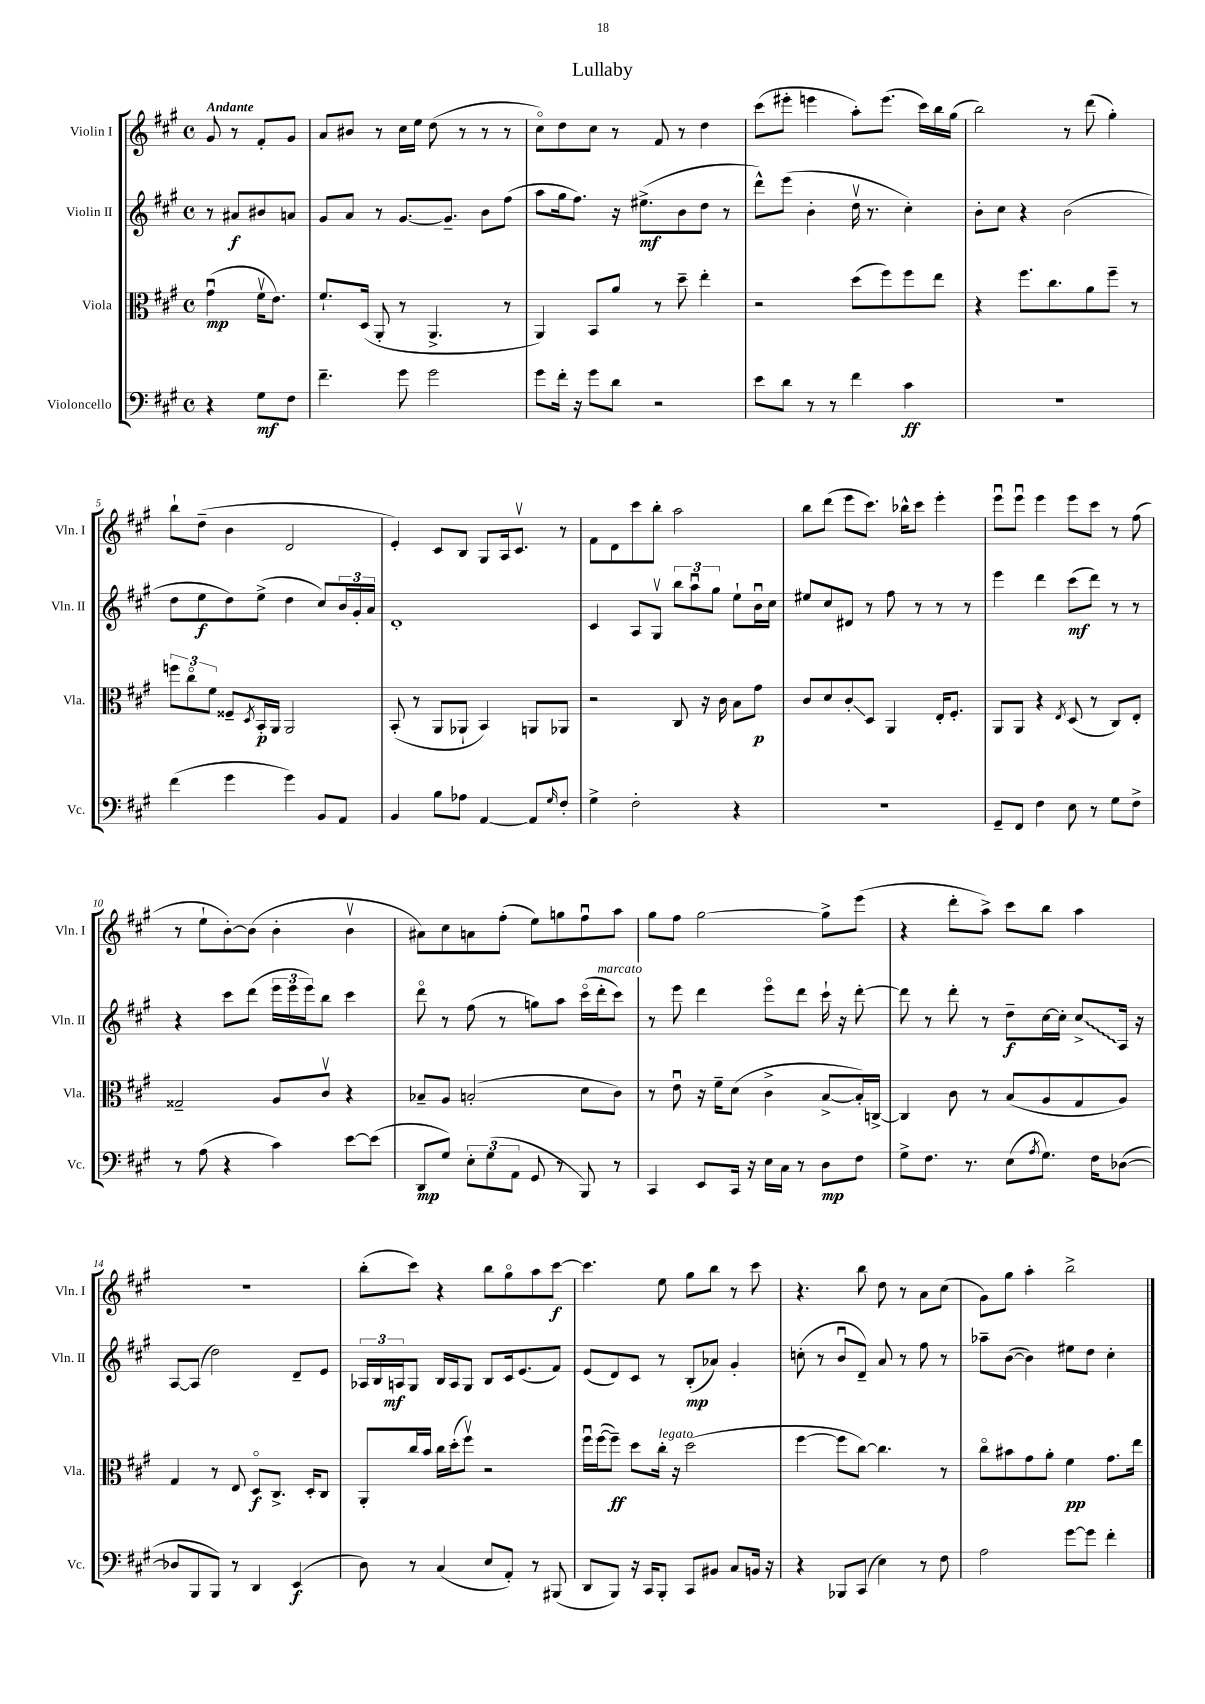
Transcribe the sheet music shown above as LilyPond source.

\header { title = "Lullaby" }
<<
\new StaffGroup <<
\new Staff = "s0" \with { instrumentName = "Violin I" shortInstrumentName = "Vln. I" } {
    \clef treble \key a \major \defaultTimeSignature \time 4/4 \partial 2 \tempo "Andante"
    gis'8 r8 fis'8-. gis'8 |
    a'8 bis'8 r8 cis''16 e''16 d''8( r8 r8 r8 |
    cis''8\flageolet) d''8 cis''8 r8 fis'8 r8 d''4 |
    cis'''8( eis'''8-. e'''4 a''8-.) e'''8.( cis'''16) b''16 gis''16( |
    b''2) r8 d'''8( gis''4-.) |
    b''8-! d''8--( b'4 d'2 |
    e'4-.) cis'8 b8 gis8 a16 cis'8.\upbow r8 |
    fis'8 d'8 cis'''8 b''8-. a''2 |
    b''8 d'''8( e'''8 cis'''8.) bes''16-^ cis'''8 e'''4-. |
    e'''8\downbow e'''8\downbow e'''4 e'''8 cis'''8 r8 fis''8( |
    r8 e''8-! b'8~-.) b'8( b'4-. b'4\upbow |
    ais'8) cis''8 a'8 fis''8-.( e''8) g''8 fis''8\downbow a''8 |
    gis''8 fis''8 gis''2~ gis''8-> e'''8( |
    r4 d'''8-. a''8->) cis'''8 b''8 a''4 |
    r1 |
    b''8-.( cis'''8) r4 b''8 gis''8\flageolet a''8 cis'''8~\f |
    cis'''4. e''8 gis''8 b''8 r8 cis'''8 |
    r4. b''8 d''8 r8 a'8 cis''8( |
    gis'8) gis''8 a''4-. b''2-> \bar "|." |
}
\new Staff = "s1" \with { instrumentName = "Violin II" shortInstrumentName = "Vln. II" } {
    \clef treble \key a \major \defaultTimeSignature \time 4/4 \partial 2
    r8 ais'8\f bis'8 a'8 |
    gis'8 a'8 r8 gis'8.~ gis'8.-- b'8 fis''8( |
    a''8 gis''16 fis''8.) r16 eis''8.->\mf( b'8 d''8 r8 |
    d'''8-^) e'''8( b'4-. d''16\upbow r8. cis''4-.) |
    b'8-. cis''8 r4 b'2( |
    d''8 e''8\f d''8) e''8->( d''4 cis''8) \tuplet 3/2 { b'16 gis'16-. a'16 } |
    d'1-. |
    cis'4 a8 gis8\upbow \tuplet 3/2 { b''8 a''8\downbow gis''8 } e''8-! b'16\downbow cis''16 |
    eis''8 cis''8 dis'8 r8 fis''8 r8 r8 r8 |
    e'''4 d'''4 cis'''8\mf( d'''8) r8 r8 |
    r4 cis'''8 d'''8( \tuplet 3/2 { e'''16 e'''16 e'''16) } b''8 cis'''4 |
    d'''8\flageolet r8 fis''8( r8 g''8) a''8 cis'''16\flageolet( d'''16-.^\markup { \italic "marcato" } cis'''8) |
    r8 e'''8 d'''4 e'''8\flageolet d'''8 cis'''16-! r16 d'''8~-. |
    d'''8 r8 d'''8-. r8 d''8--\f cis''16~ cis''16-. \once \override Glissando.style = #'zigzag cis''8->\glissando a16 r16 |
    a8~ a8( d''2) d'8-- e'8 |
    \tuplet 3/2 { aes16 b16 a16\mf } gis8 b16 a16 gis8 b8 cis'16 e'8.( fis'8) |
    e'8( d'8) cis'8 r8 b8-.\mp( aes'8) gis'4-. |
    c''8-.( r8 b'8\downbow d'8--) a'8 r8 fis''8 r8 |
    aes''8-- b'8~( b'4) eis''8 d''8 cis''4-. \bar "|." |
}
\new Staff = "s2" \with { instrumentName = "Viola" shortInstrumentName = "Vla." } {
    \clef alto \key a \major \defaultTimeSignature \time 4/4 \partial 2
    gis'4\downbow\mp( fis'16\upbow e'8.) |
    fis'8.-! d16( a,8-. r8 a,4.-> r8 |
    a,4) b,8 a'8 r8 d''8-- e''4-. |
    r2 d''8( fis''8) fis''8 e''8 |
    r4 fis''8. cis''8. a'8 fis''8-- r8 |
    \tuplet 3/2 { f''8 cis''8\flageolet fis'8 } fisis8-- \acciaccatura { d8 } b,16-.\p a,16 a,2 |
    b,8-.( r8 a,8 aes,8-! b,4) a,8 aes,8 |
    r2 cis8 r16 cis'16 b8 gis'8\p |
    cis'8 d'8 cis'8-.\glissando d8 a,4 e16-. fis8.-. |
    a,8 a,8 r4 \acciaccatura { e8 } d8( r8 cis8) e8-. |
    gisis2-- a8 cis'8\upbow r4 |
    bes8-- a8 b2-.( d'8 cis'8) |
    r8 e'8\downbow r16 fis'16-- d'8( cis'4-> b8~-> b16-.) c16~-> |
    c4 cis'8 r8 b8( a8 gis8 a8) |
    gis4 r8 e8 d8\flageolet\f cis8.-> d16-. cis8 |
    a,8-. cis''16 b'16 cis''16 d''16-.( fis''8\upbow) r2 |
    fis''16\downbow fis''16~( fis''8--\ff) d''8 cis''16-.^\markup { \italic "legato" } r16 d''2( |
    fis''4~ fis''8 cis''8~) cis''4. r8 |
    cis''8\flageolet bis'8 gis'8 a'8-. fis'4\pp gis'8. e''16 \bar "|." |
}
\new Staff = "s3" \with { instrumentName = "Violoncello" shortInstrumentName = "Vc." } {
    \clef bass \key a \major \defaultTimeSignature \time 4/4 \partial 2
    r4 gis8\mf fis8 |
    fis'4.-- gis'8 gis'2 |
    gis'8 fis'16-. r16 gis'8 d'8 r2 |
    e'8 d'8 r8 r8 fis'4 cis'4\ff |
    R1 |
    fis'4( gis'4 gis'4) b,8 a,8 |
    b,4 b8 aes8 a,4~ a,8 \grace { gis16 } fis8-. |
    gis4-> fis2-. r4 |
    R1 |
    gis,8-- fis,8 fis4 e8 r8 gis8 fis8-> |
    r8 a8( r4 cis'4) e'8~ e'8( |
    d,8\mp gis8) \tuplet 3/2 { e8-. gis8( a,8 } gis,8 r8 b,,8) r8 |
    cis,4 e,8 cis,16 r16 e16 cis16 r8 d8\mp fis8 |
    gis8-> fis8. r8. e8( \acciaccatura { a8 } gis8.) fis16 des8~( |
    des8 b,,8 b,,8) r8 d,4 e,4\f( |
    d8) r8 cis4( e8 a,8-.) r8 bis,,8( |
    d,8 b,,8) r16 cis,16 b,,8-. cis,8 bis,8 cis8 b,16 r16 |
    r4 bes,,8 cis,8( e4) r8 fis8 |
    a2 gis'8~ gis'8 fis'4-. \bar "|." |
}
>>
>>
